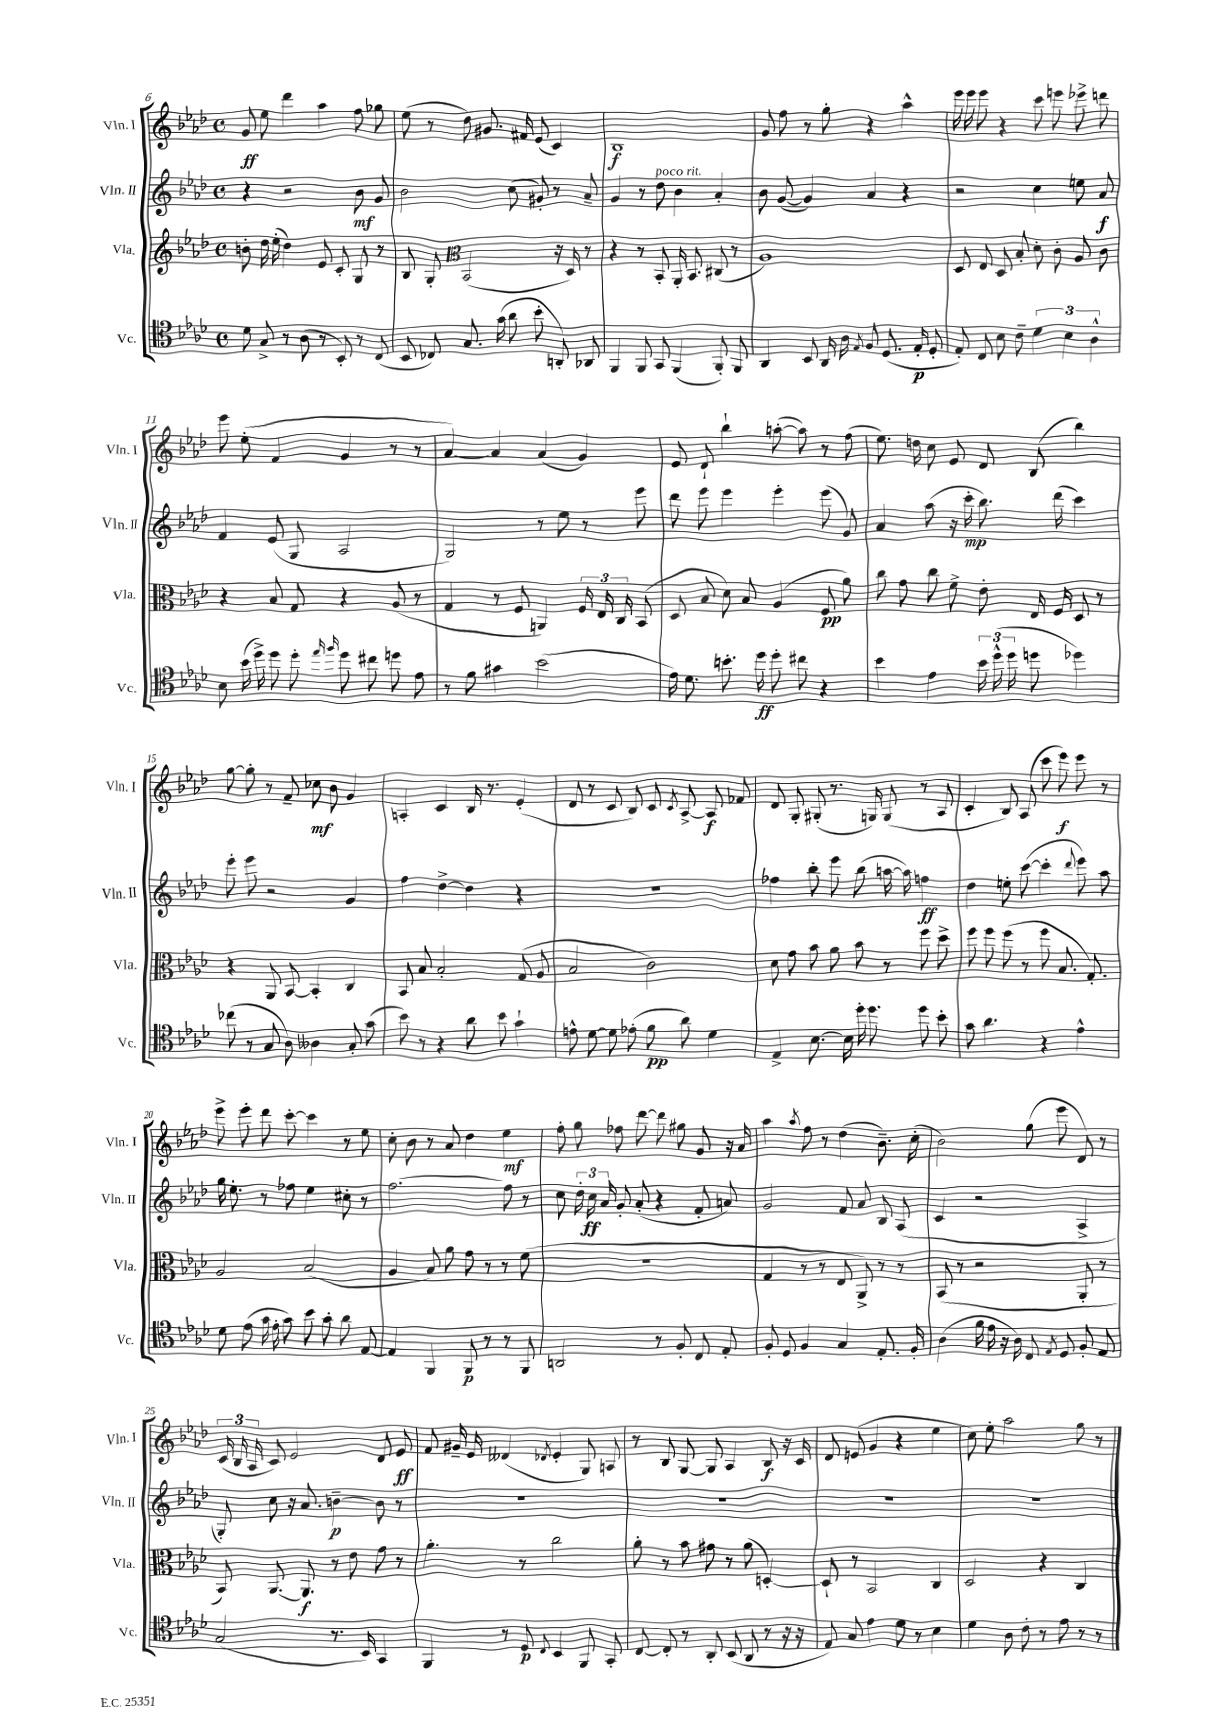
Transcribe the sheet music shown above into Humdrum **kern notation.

**kern	**dynam	**kern	**dynam	**kern	**dynam	**kern	**dynam
*part4	*part4	*part3	*part3	*part2	*part2	*part1	*part1
*staff4	*staff4	*staff3	*staff3	*staff2	*staff2	*staff1	*staff1
*I"Vc.	*	*I"Vla.	*	*I"Vln. II	*	*I"Vln. I	*
*I'Vc.	*	*I'Vla.	*	*I'Vln. II	*	*I'Vln. I	*
*clefC4	*	*clefG2	*	*clefG2	*	*clefG2	*
*k[b-e-a-d-]	*	*k[b-e-a-d-]	*	*k[b-e-a-d-]	*	*k[b-e-a-d-]	*
*M4/4	*	*M4/4	*	*M4/4	*	*M4/4	*
*met(c)	*	*met(c)	*	*met(c)	*	*met(c)	*
=6	=6	=6	=6	=6	=6	=6	=6
8d-\	.	8bn'\	.	4r	.	8g/	ff
8G^/	.	16dd-\	.	.	.	8ee-\	.
.	.	(16ee-'\	.	.	.	.	.
8r	.	4dd-\)	.	2r	.	4ddd-\	.
(8A-\	.	.	.	.	.	.	.
8r	.	8e-/	.	.	.	4aa-\	.
8BB-'/)	.	8c'/	.	.	.	.	.
8r	.	8G/	.	8b-\	mf	8ff\	.
(8C/	.	8r	.	8g/	.	8gg-X\	.
=7	=7	=7	=7	=7	=7	=7	=7
8BB-/	.	8B-/	.	2b-\	.	(8ee-\	.
8C-X/)	.	8G'/	.	.	.	8r	.
*	*	*clefC3	*	*	*	*	*
8.G/	.	(2BB-/	.	.	.	8dd-\)	.
.	.	.	.	.	.	8.g#X/	.
(16g\	.	.	.	.	.	.	.
8a-\	.	.	.	(8cc\	.	.	.
.	.	.	.	.	.	16f#X/	.
8b-'\	.	.	.	8g#X'/)	.	(8e-/	.
8AAn'/)	.	16r	.	8r	.	4c/)	.
.	.	16D-/)	.	.	.	.	.
8AA-X/	.	8r	.	8a-~/	.	.	.
=8	=8	=8	=8	=8	=8	=8	=8
4FF/	.	4r	.	4g/	.	1B-	f
8FF/	.	8r	.	8r	.	.	.
!	!	!	!	!LO:TX:a:i:t=poco rit.	!	!	!
8GG/	.	8BB-'/	.	8dd-\	.	.	.
(4FF/	.	16AA-'/	.	4b-\	.	.	.
.	.	8.BB-/	.	.	.	.	.
8FF'/)	.	(8C#X/	.	4a-'/	.	.	.
8FF/	.	8r	.	.	.	.	.
=9	=9	=9	=9	=9	=9	=9	=9
4AA-/	.	1A-)	.	8b-\	.	8g/	.
.	.	.	.	([8g/	.	8ff\	.
8BB-/	.	.	.	4g/])	.	8r	.
16AA-/	.	.	.	.	.	8gg'\	.
16A-\	.	.	.	.	.	.	.
8qE-/	.	.	.	.	.	.	.
8F/	.	.	.	4a-/	.	4r	.
(8.D-/	.	.	.	.	.	.	.
.	.	.	.	4r	.	4aa-^^\	.
16E-'/	p	.	.	.	.	.	.
8D-'/	.	.	.	.	.	.	.
=10	=10	=10	=10	=10	=10	=10	=10
8E-'/)	.	8D-/	.	2r	.	16eee-\	.
.	.	.	.	.	.	16eee-\	.
8C/	.	8E-/	.	.	.	8eee-\	.
8B-\	.	8D-/	.	.	.	4r	.
8c~\	.	8B-'/	.	.	.	.	.
6d-\	.	8d-'\	.	4cc\	.	8ccc\	.
.	.	8c'\	.	.	.	8eeen\	.
6B-\	.	.	.	.	.	.	.
.	.	8A-/	.	8een\	.	8eee-X^\	.
6A-^^\	.	.	.	.	.	.	.
.	.	8c\	.	8a-/	f	8dddn\	.
!!LO:LB:g=z
=11	=11	=11	=11	=11	=11	=11	=11
8B-\	.	4r	.	4f/	.	8eee-\	.
(16b-\	.	.	.	.	.	(8ee-'\	.
16dd-^\)	.	.	.	.	.	.	.
8dd-\	.	8B-/	.	(8e-/	.	4f/	.
8dd-'\	.	8G/	.	8G/	.	.	.
16qqee-/	.	.	.	.	.	.	.
16qqff/	.	.	.	.	.	.	.
8dd-\	.	4r	.	2A-/	.	4g/	.
8cc#X\	.	.	.	.	.	.	.
8ddn\	.	(8A-/	.	.	.	8r	.
8e-\	.	8r	.	.	.	8r	.
=12	=12	=12	=12	=12	=12	=12	=12
8r	.	4G/	.	2G/)	.	[4a-/)	.
8f\	.	.	.	.	.	.	.
4g#X\	.	8r	.	.	.	4a-/]	.
.	.	8F/	.	.	.	.	.
(2b-\	.	4AAn/)	.	8r	.	(4a-/	.
.	.	.	.	8ee-\	.	.	.
.	.	24F/	.	8r	.	4g/)	.
.	.	24E-/	.	.	.	.	.
.	.	24C/	.	.	.	.	.
.	.	(8BB-/	.	8eee-\	.	.	.
=13	=13	=13	=13	=13	=13	=13	=13
16e-\)	.	8D-/	.	8ddd-\	.	8e-/	.
8.d-\	.	.	.	.	.	.	.
.	.	8B-/	.	8eee-\	.	8d-`/	.
8.bn'\	.	8d-\)	.	4eee-\	.	4bb-`\	.
.	.	8B-/	.	.	.	.	.
16dd-\	ff	.	.	.	.	.	.
8dd-'\	.	(4A-/	.	4eee-'\	.	([8aan'\	.
8cc#X\	.	.	.	.	.	8aa\])	.
4r	.	8F/	pp	(8eee-\	.	8r	.
.	.	8a-\)	.	8g/)	.	(8ff\	.
=14	=14	=14	=14	=14	=14	=14	=14
4b-\	.	8cc\	.	4a-/	.	8.ee-\)	.
.	.	8g\	.	.	.	.	.
.	.	.	.	.	.	16ddn\	.
4e-\	.	8cc\	.	(8aa-\	.	8cc\	.
.	.	8f^\	.	16r	.	8e-/	.
.	.	.	.	16ccc'\	mp	.	.
24b-\	.	8e-'\	.	8.bb-\)	.	8d-/	.
(24dd-^^\	.	.	.	.	.	.	.
24dd-\	.	.	.	.	.	.	.
8ddn\	.	16E-/	.	.	.	(8B-/	.
.	.	16F/	.	(16ddd-\	.	.	.
4dd-X\)	.	8D-/	.	4ccc\)	.	4bb-\)	.
.	.	8r	.	.	.	.	.
!!LO:LB:g=z
=15	=15	=15	=15	=15	=15	=15	=15
(8cc-X\	.	4r	.	8eee-'\	.	[8gg\	.
8r	.	.	.	8eee-\	.	8gg'\]	.
8G/	.	8AA-/	.	2r	.	8r	.
8A-\)	.	[8BB-/	.	.	.	8f~/	.
4A--X\	.	4BB-'/]	.	.	.	8cc-X\	mf
.	.	.	.	.	.	8b-\	.
8G'/	.	4C/	.	4g/	.	4g/	.
(8g\	.	.	.	.	.	.	.
=16	=16	=16	=16	=16	=16	=16	=16
8b-\)	.	8BB-/	.	4ff\	.	4An'/	.
8r	.	8B-/	.	.	.	.	.
4r	.	2B-'/	.	[4dd-^\	.	4c/	.
8a-\	.	.	.	4dd-\]	.	16B-/	.
.	.	.	.	.	.	8.r	.
8b-\	.	.	.	.	.	.	.
4g`\	.	(8G/	.	4r	.	(4e-'/	.
.	.	8A-/	.	.	.	.	.
=17	=17	=17	=17	=17	=17	=17	=17
8en^^\	.	2B-/	.	1r	.	8d-/	.
[8d-\	.	.	.	.	.	8r	.
8d-\]	.	.	.	.	.	8c/	.
(8e-X'\	.	.	.	.	.	8B-/)	.
8f\	pp	2c\)	.	.	.	8c/	.
.	.	.	.	.	.	8qc/	.
8a-\)	.	.	.	.	.	[8A-^/	.
4d-\	.	.	.	.	.	8A-/]	f
.	.	.	.	.	.	8f-X/	.
=18	=18	=18	=18	=18	=18	=18	=18
4E-^/	.	8d-\	.	4ff-X\	.	8d-/	.
.	.	8g\	.	.	.	8G'/	.
[8.B-\	.	8b-\	.	8bb-'\	.	(8G#X'/	.
.	.	8a-\	.	8eee-\	.	8.r	.
16B-\]	.	.	.	.	.	.	.
16dd-'\	.	8b-\	.	(8bb-\	.	.	.
8.dd-\	.	.	.	.	.	16Gn/)	.
.	.	8r	.	[16aan\	.	(8G/	.
.	.	.	.	16aa\])	.	.	.
8dd-\	.	8ff\	.	4ffn\	ff	8r	.
8b-'\	.	8dd-^\	.	.	.	8A-/	.
=19	=19	=19	=19	=19	=19	=19	=19
8g\	.	8ff\	.	4dd-\	.	4c'/	.
4.a-\	.	8ff\	.	.	.	.	.
.	.	(8ff\	.	8een'\	.	8B-/)	.
.	.	8r	.	([8ccc\	.	(8A-/	.
4r	.	8ff\	.	4ccc'\]	.	8ccc\	.
.	.	8.B-/	.	.	.	8eee-\)	f
.	.	.	.	8qqddd-/	.	.	.
4e-^^\	.	.	.	8eee-\)	.	8eee-\	.
.	.	8.G'/)	.	.	.	.	.
.	.	.	.	8aa-\	.	8r	.
!!LO:LB:g=z
=20	=20	=20	=20	=20	=20	=20	=20
8d-\	.	2A-/	.	16gg\	.	8eee-^\	.
.	.	.	.	8.ee-'\	.	.	.
(8e-\	.	.	.	.	.	8eee-'\	.
16g\	.	.	.	8r	.	8ddd-\	.
16e-'\	.	.	.	.	.	.	.
8g\)	.	.	.	8ff-X\	.	[8ccc'\	.
8b-\	.	(2B-/	.	4ee-\	.	4ccc\]	.
8g'\	.	.	.	.	.	.	.
8a-\	.	.	.	8cc#X'\	.	8r	.
[8E-/	.	.	.	8r	.	8ee-\	.
=21	=21	=21	=21	=21	=21	=21	=21
4E-/]	.	4A-/	.	[2.ff\	.	8cc'\	.
.	.	.	.	.	.	8b-\	.
4FF/	.	8B-/)	.	.	.	8r	.
.	.	8a-\	.	.	.	8a-/	.
8FF/	p	8g\	.	.	.	4dd-\	.
8r	.	8r	.	.	.	.	.
8r	.	8r	.	8ff\]	.	4ee-\	mf
8FF/	.	(8f\	.	8r	.	.	.
=22	=22	=22	=22	=22	=22	=22	=22
2AAn/	.	1r	.	8cc\	.	8ff'\	.
.	.	.	.	24dd-'\	.	8gg\	.
.	.	.	.	24cc\	ff	.	.
.	.	.	.	24a-/	.	.	.
.	.	.	.	8g'/	.	8ff-X\	.
.	.	.	.	(8a-'/	.	[8ddd-\	.
8r	.	.	.	4r	.	8ddd-\]	.
8F'/	.	.	.	.	.	8gg#X\	.
8C/	.	.	.	8f'/	.	8g/	.
8E-'/	.	.	.	8an/)	.	16r	.
.	.	.	.	.	.	16a-/	.
=23	=23	=23	=23	=23	=23	=23	=23
8F'/	.	4G/	.	2g/	.	4aa-\	.
8D-/	.	.	.	.	.	.	.
.	.	.	.	.	.	8qaa-/	.
4F/	.	8r	.	.	.	8ff\	.
.	.	8r	.	.	.	8r	.
4G/	.	8E-/	.	8f/	.	(4dd-\	.
.	.	8AA-^/)	.	8a-/	.	.	.
8.E-'/	.	8r	.	8B-/	.	8.b-~\)	.
.	.	8r	.	(8A-/	.	.	.
16F'/	.	.	.	.	.	(16cc'\	.
=24	=24	=24	=24	=24	=24	=24	=24
(4A-\	.	(8BB-/	.	4c/	.	2b-\)	.
.	.	8r	.	.	.	.	.
16f\	.	2r	.	2r	.	.	.
16e-\	.	.	.	.	.	.	.
16r	.	.	.	.	.	.	.
16A-\)	.	.	.	.	.	.	.
8C/	.	.	.	.	.	(8gg\	.
8qE-/	.	.	.	.	.	.	.
8D-/	.	.	.	.	.	8eee-\	.
8F'/	.	8AA-'/	.	4A-^/	.	8d-/)	.
8E-/	.	8r	.	.	.	8r	.
!!LO:LB:g=z
=25	=25	=25	=25	=25	=25	=25	=25
(2G/	.	8BB-/)	.	8G'/)	.	(24c/	.
.	.	.	.	.	.	24B-/	.
.	.	.	.	.	.	24A-/	.
.	.	[8.AA-/	.	8cc\	.	8c/)	.
.	.	.	.	16r	.	2e-/	.
.	.	8.AA-/]	f	8.a-/	.	.	.
8.r	.	8r	.	[4bn~\	p	.	.
.	.	8e-\	.	.	.	.	.
16BB-/)	.	.	.	.	.	.	.
4GG/	.	8g\	.	8b\]	.	8d-/	.
.	.	8r	.	8r	.	8e-/	ff
=26	=26	=26	=26	=26	=26	=26	=26
4FF/	.	4.a-'\	.	1r	.	8f/	.
.	.	.	.	.	.	16g#X~/	.
.	.	.	.	.	.	16e-/	.
8r	.	.	.	.	.	(4d--X/	.
8D-/	p	8r	.	.	.	.	.
8qqC/	.	.	.	.	.	8qd-X/	.
4BB-/	.	2cc\	.	.	.	4e-'/	.
8FF/	.	.	.	.	.	8G/)	.
8GG'/	.	.	.	.	.	8An/	.
=27	=27	=27	=27	=27	=27	=27	=27
[8C/	.	8a-'\	.	1r	.	8r	.
8C'/]	.	8r	.	.	.	8B-/	.
8r	.	8b-\	.	.	.	[8G/	.
8AA-'/	.	8g#X\	.	.	.	8G/]	.
(8BB-/	.	8r	.	.	.	4A-/	.
8AA-/	.	(8a-\	.	.	.	.	.
8r	.	[4Dn'/)	.	.	.	8B-/	f
16r	.	.	.	.	.	16r	.
16r	.	.	.	.	.	16c/	.
=28	=28	=28	=28	=28	=28	=28	=28
8E-/)	.	8D`/]	.	1r	.	8d-/	.
8G/	.	8r	.	.	.	(8en/	.
4e-\	.	2BB-/	.	.	.	4g/	.
8d-\	.	.	.	.	.	4r	.
8r	.	.	.	.	.	.	.
4B-\	.	4C/	.	.	.	4ee-\	.
=29	=29	=29	=29	=29	=29	=29	=29
4d-\	.	2D-/	.	1r	.	8cc\)	.
.	.	.	.	.	.	8ee-'\	.
8A-\	.	.	.	.	.	2aa-\	.
8c'\	.	.	.	.	.	.	.
8r	.	4r	.	.	.	.	.
8e-\	.	.	.	.	.	.	.
8r	.	4C/	.	.	.	8gg\	.
8r	.	.	.	.	.	8r	.
==	==	==	==	==	==	==	==
*-	*-	*-	*-	*-	*-	*-	*-
